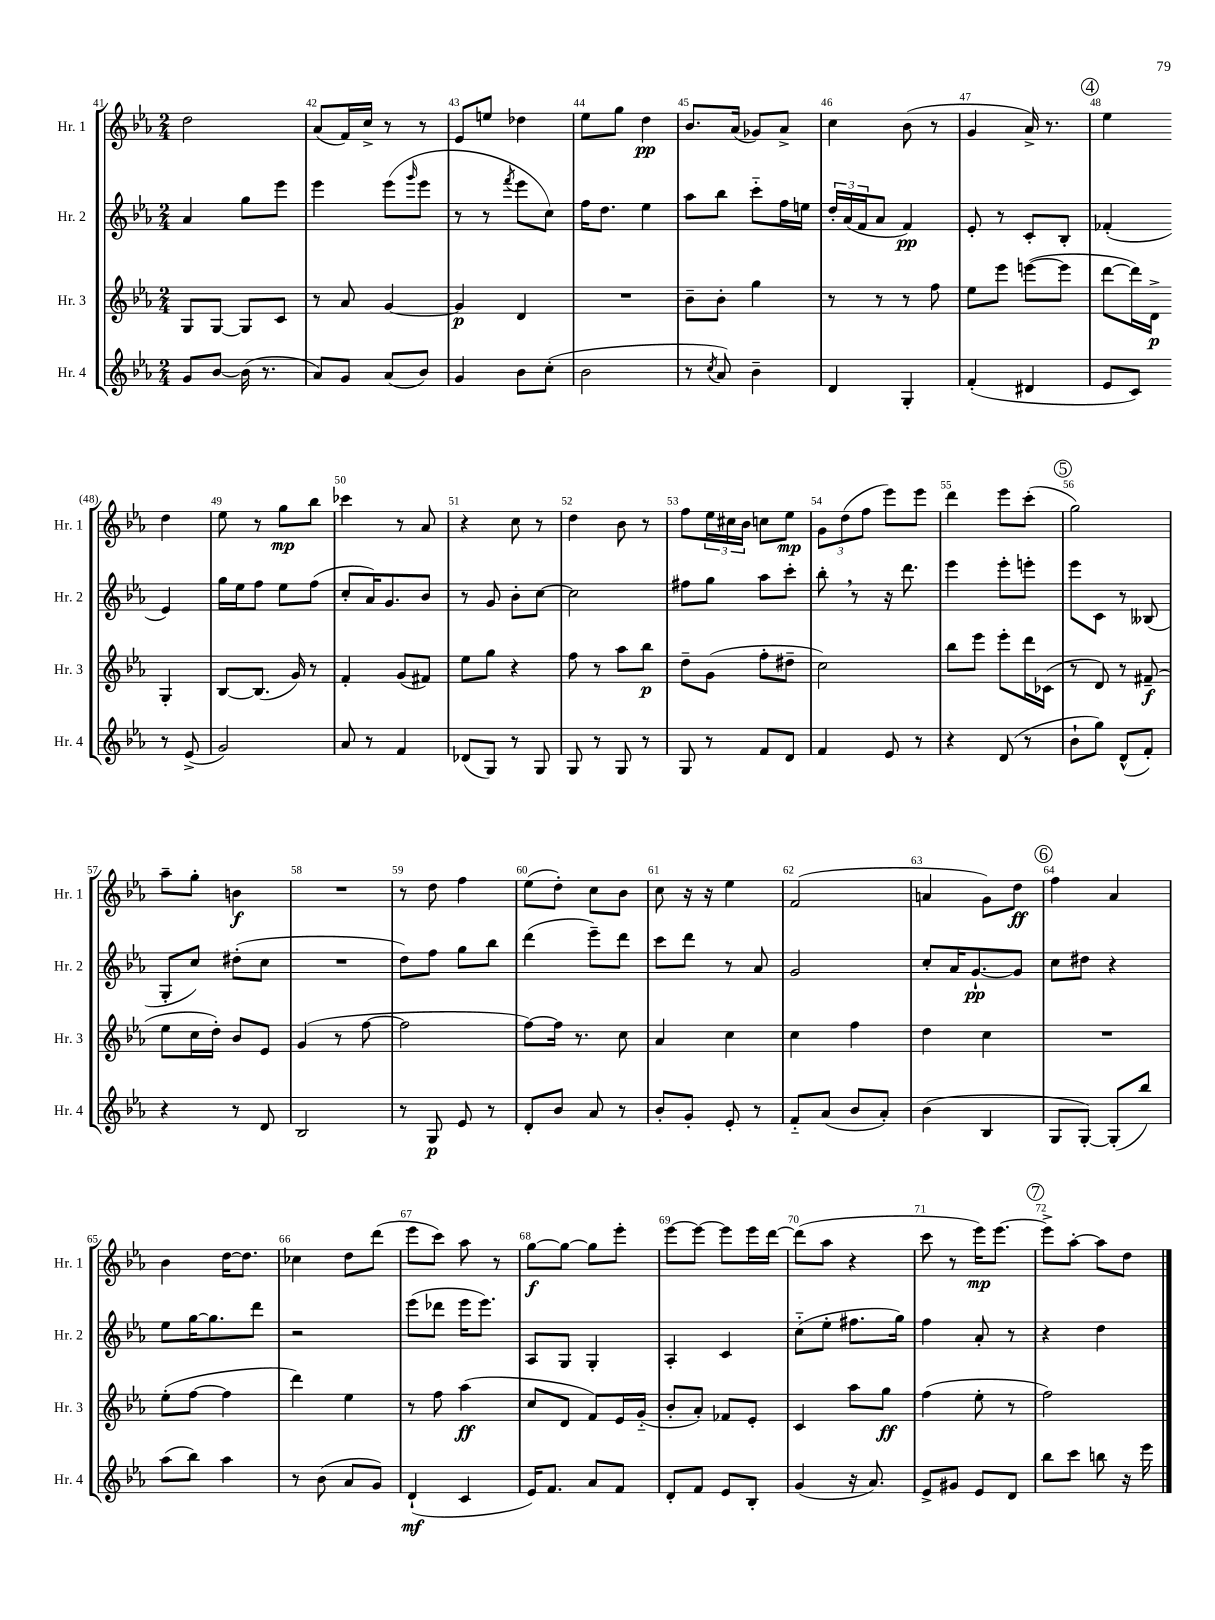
<<
\new StaffGroup <<
\new Staff = "s0" \with { instrumentName = "Hr. 1" shortInstrumentName = "Hr. 1" } {
    \clef treble \key ees \major \numericTimeSignature \time 2/4
    d''2 |
    aes'8( f'16) c''16-> r8 r8 |
    ees'8 e''8 des''4 |
    ees''8 g''8 d''4\pp |
    bes'8. aes'16( ges'8) aes'8-> |
    c''4 bes'8( r8 |
    g'4 aes'16->) r8. |
    \mark \markup { \circle "4" } ees''4 d''4 |
    ees''8 r8 g''8\mp bes''8 |
    ces'''4 r8 aes'8 |
    r4 c''8 r8 |
    d''4 bes'8 r8 |
    f''8 \tuplet 3/2 { ees''16 cis''16 bes'16 } c''8 ees''8\mp |
    \tuplet 3/2 { g'8 d''8( f''8 } ees'''8) ees'''8 |
    d'''4 ees'''8 c'''8-.( |
    \mark \markup { \circle "5" } g''2) |
    aes''8-- g''8-. b'4\f |
    R2 |
    r8 d''8 f''4 |
    ees''8( d''8-.) c''8 bes'8 |
    c''8 r16 r16 ees''4 |
    f'2( |
    a'4 g'8) d''8\ff |
    \mark \markup { \circle "6" } f''4 aes'4 |
    bes'4 d''16~ d''8. |
    ces''4 d''8 d'''8( |
    ees'''8 c'''8) aes''8 r8 |
    g''8~\f g''8~ g''8 ees'''8-. |
    ees'''8~ ees'''8~ ees'''8 ees'''16 d'''16~ |
    d'''8( aes''8 r4 |
    c'''8 r8 ees'''16\mp) ees'''8.~ |
    \mark \markup { \circle "7" } ees'''8-> aes''8~-. aes''8 d''8 \bar "|." |
}
\new Staff = "s1" \with { instrumentName = "Hr. 2" shortInstrumentName = "Hr. 2" } {
    \clef treble \key ees \major \numericTimeSignature \time 2/4
    aes'4 g''8 ees'''8 |
    ees'''4 ees'''8( \grace { g'''16 } ees'''8 |
    r8 r8 \acciaccatura { f'''8 } ees'''8 c''8) |
    f''16 d''8. ees''4 |
    aes''8 bes''8 c'''8-_ f''16 e''16 |
    \tuplet 3/2 { d''16-. aes'16( f'16 } aes'8 f'4\pp) |
    ees'8-. r8 c'8-. bes8-. |
    \mark \markup { \circle "4" } fes'4-.( ees'4) |
    g''16 ees''16 f''8 ees''8 f''8( |
    c''8-. aes'16) g'8. bes'8 |
    r8 g'8 bes'8-. c''8~ |
    c''2 |
    fis''8 g''8 aes''8 c'''8-. |
    bes''8-. \breathe r8 r16 d'''8. |
    ees'''4 ees'''8-. e'''8-. |
    \mark \markup { \circle "5" } ees'''8 c'8 r8 beses8( |
    g8-. c''8) dis''8-.( c''8 |
    R2 |
    d''8) f''8 g''8 bes''8 |
    d'''4( ees'''8--) d'''8 |
    c'''8 d'''8 r8 aes'8 |
    g'2 |
    c''8-. aes'16 g'8.~-!\pp g'8 |
    \mark \markup { \circle "6" } c''8 dis''8 r4 |
    ees''8 g''16~ g''8. d'''8 |
    r2 |
    ees'''8( des'''8 ees'''16 ees'''8.) |
    aes8 g8 g4-. |
    aes4-. c'4 |
    c''8-_( ees''8-. fis''8. g''16) |
    f''4 aes'8-. r8 |
    \mark \markup { \circle "7" } r4 d''4 \bar "|." |
}
\new Staff = "s2" \with { instrumentName = "Hr. 3" shortInstrumentName = "Hr. 3" } {
    \clef treble \key ees \major \numericTimeSignature \time 2/4
    g8 g8~ g8 c'8 |
    r8 aes'8 g'4~ |
    g'4\p d'4 |
    R2 |
    bes'8-- bes'8-. g''4 |
    r8 r8 r8 f''8 |
    ees''8 ees'''8 e'''8~( e'''8 |
    \mark \markup { \circle "4" } d'''8~ d'''16) d'16->\p g4-. |
    bes8~ bes8.( g'16) r8 |
    f'4-. g'8( fis'8) |
    ees''8 g''8 r4 |
    f''8 r8 aes''8 bes''8\p |
    d''8-- g'8( f''8-. dis''8-- |
    c''2) |
    bes''8 ees'''8 ees'''8-. d'''16 ces'16( |
    \mark \markup { \circle "5" } r8 d'8) r8 fis'8--\f( |
    ees''8 c''16 d''16-.) bes'8 ees'8 |
    g'4( r8 f''8~ |
    f''2 |
    f''8~) f''16 r8. c''8 |
    aes'4 c''4 |
    c''4 f''4 |
    d''4 c''4 |
    \mark \markup { \circle "6" } R2 |
    ees''8-.( f''8~ f''4 |
    d'''4) ees''4 |
    r8 f''8 aes''4\ff( |
    c''8 d'8 f'8) ees'16 g'16-_( |
    bes'8-. aes'8-.) fes'8 ees'8-. |
    c'4 aes''8 g''8\ff |
    f''4( ees''8-. r8 |
    \mark \markup { \circle "7" } f''2) \bar "|." |
}
\new Staff = "s3" \with { instrumentName = "Hr. 4" shortInstrumentName = "Hr. 4" } {
    \clef treble \key ees \major \numericTimeSignature \time 2/4
    g'8 bes'8~ bes'16( r8. |
    aes'8) g'8 aes'8( bes'8) |
    g'4 bes'8 c''8-.( |
    bes'2 |
    r8 \acciaccatura { c''8 } aes'8) bes'4-- |
    d'4 g4-. |
    f'4-.( dis'4 |
    \mark \markup { \circle "4" } ees'8 c'8) r8 ees'8->( |
    g'2) |
    aes'8 r8 f'4 |
    des'8( g8) r8 g8 |
    g8 r8 g8 r8 |
    g8 r8 f'8 d'8 |
    f'4 ees'8 r8 |
    r4 d'8( r8 |
    \mark \markup { \circle "5" } bes'8-! g''8) d'8-^( f'8-.) |
    r4 r8 d'8 |
    bes2 |
    r8 g8\p ees'8 r8 |
    d'8-. bes'8 aes'8 r8 |
    bes'8-. g'8-. ees'8-. r8 |
    f'8-_ aes'8( bes'8 aes'8-.) |
    bes'4( bes4 |
    \mark \markup { \circle "6" } g8 g8~-.) g8-.( bes''8) |
    aes''8( bes''8) aes''4 |
    r8 bes'8( aes'8 g'8) |
    d'4-!\mf( c'4 |
    ees'16) f'8. aes'8 f'8 |
    d'8-. f'8 ees'8 bes8-. |
    g'4( r16 aes'8.) |
    ees'8-> gis'8 ees'8 d'8 |
    \mark \markup { \circle "7" } bes''8 c'''8 b''8 r16 ees'''16 \bar "|." |
}
>>
>>
\layout { \context { \Score currentBarNumber = #41 \override BarNumber.break-visibility = ##(#f #t #t) barNumberVisibility = #all-bar-numbers-visible } }
